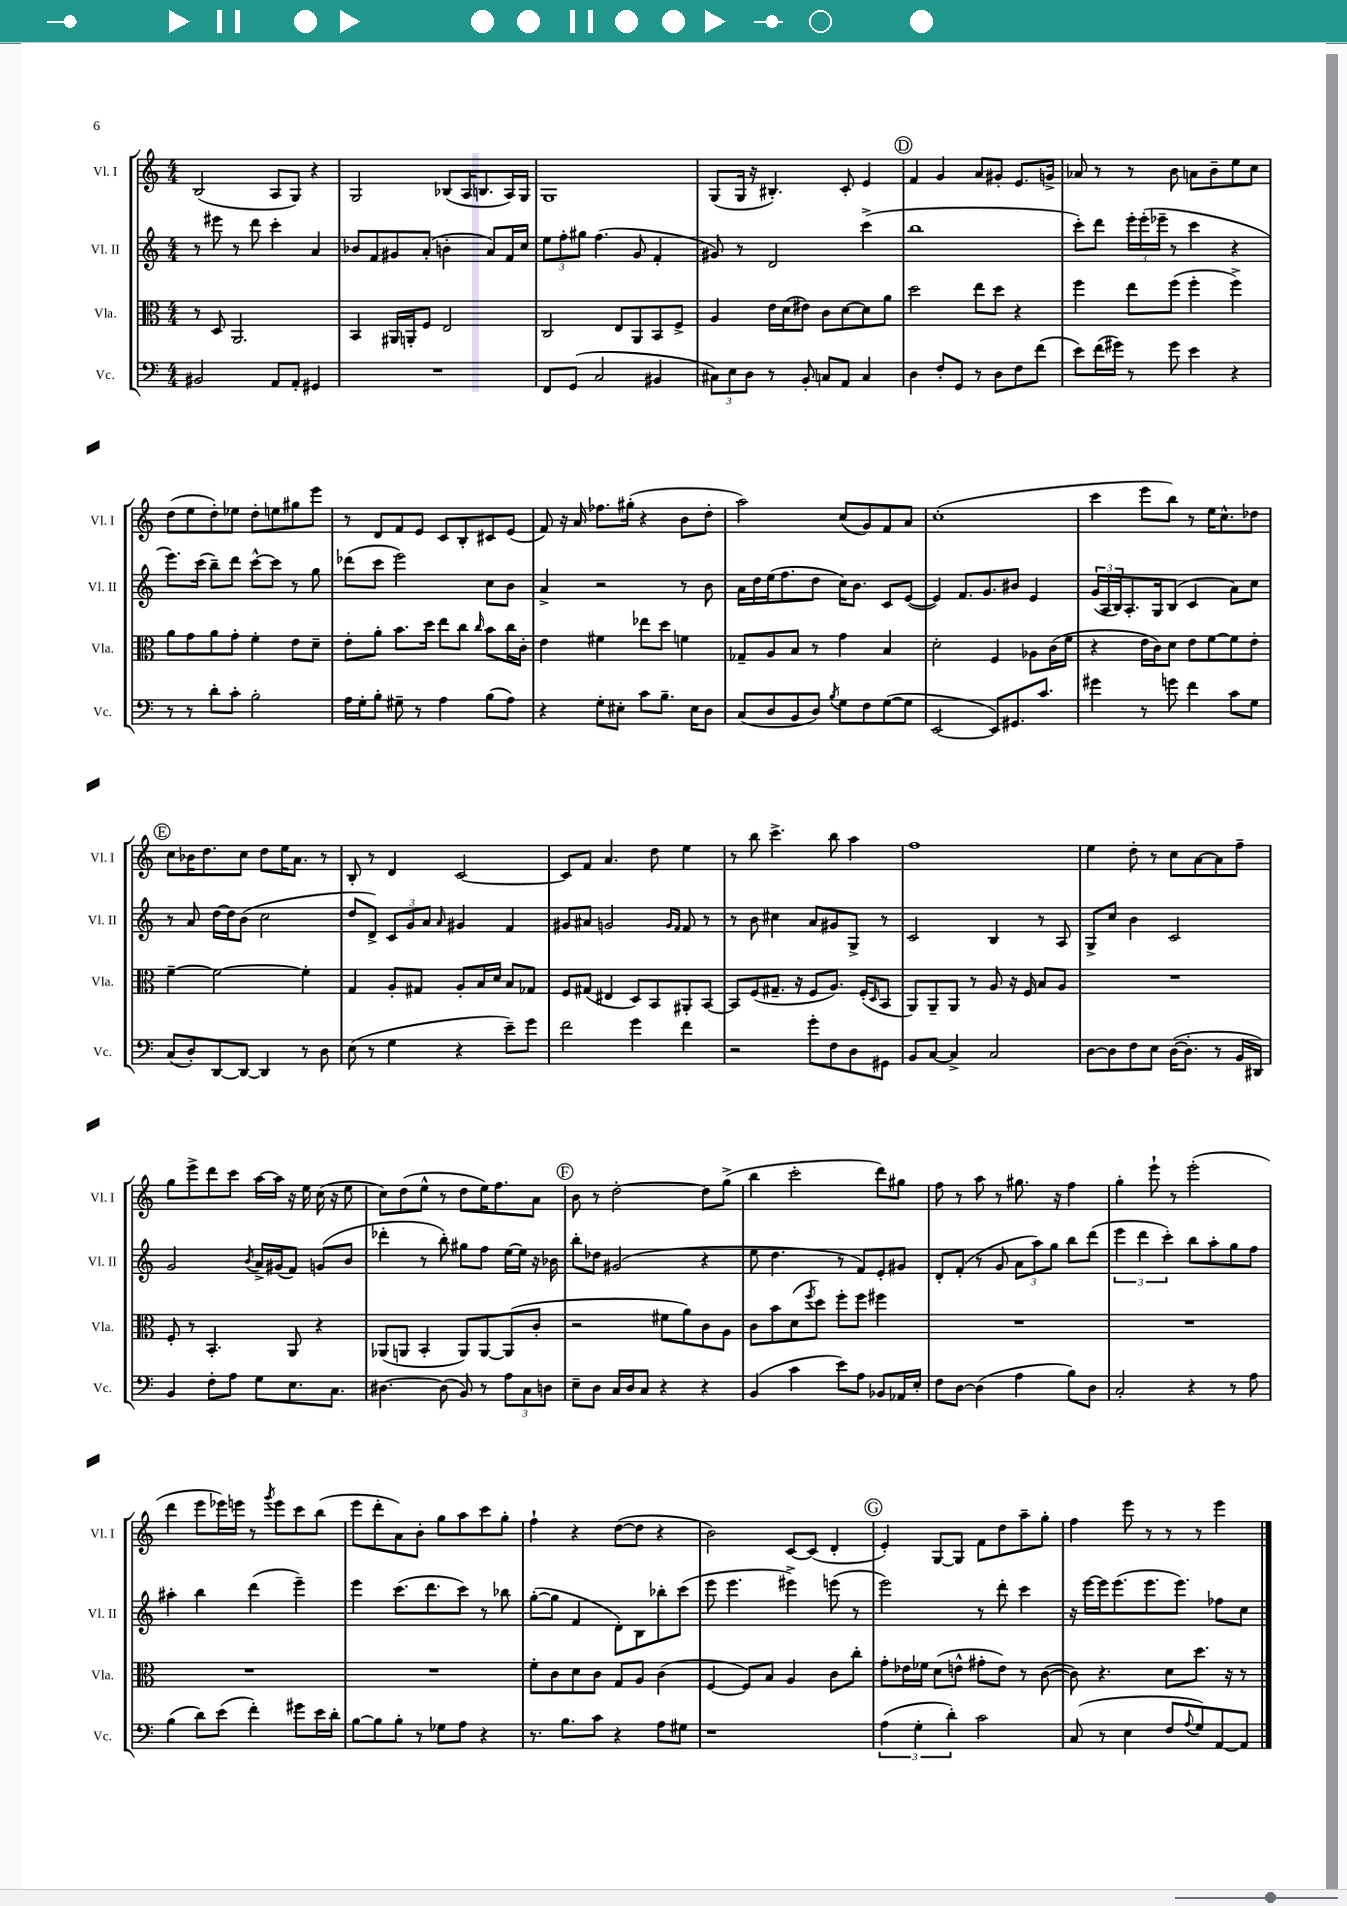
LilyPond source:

<<
\new StaffGroup <<
\new Staff = "s0" \with { instrumentName = "Vl. I" shortInstrumentName = "Vl. I" } {
    \clef treble \key c \major \numericTimeSignature \time 4/4
    b2( a8 g8) r4 |
    g2 bes8( a16 b8. a16) g16 |
    g1 |
    g8( g16 r16 bis4.-.) c'8-. e'4 |
    \mark \markup { \circle "D" } f'4 g'4 a'8 gis'8-. e'8. g'16-> |
    aes'8 r8 r8 b'8 a'8 b'8-- e''8 c''8 |
    d''8( e''8 d''8-.) ees''8 d''8-. e''8 gis''8 e'''8 |
    r8 d'8 f'8 e'8 c'8 b8-. cis'8 e'8( |
    f'8) r16 a'16 fes''8. gis''16-.( r4 b'8 d''8-. |
    a''2) c''8( g'8) f'8 a'8 |
    c''1-.( |
    c'''4 e'''8 b''8) r8 e''16 c''8.-^ des''8 |
    \mark \markup { \circle "E" } c''8 bes'16 d''8. c''8 d''8 e''16 a'8. r8 |
    b8-. r8 d'4 c'2~ |
    c'8 f'8 a'4. d''8 e''4 |
    r8 b''8 c'''4.-> b''8 a''4 |
    f''1 |
    e''4 d''8-. r8 c''8 a'8~ a'8 f''8-- |
    g''8 e'''8-> d'''8 c'''8 a''16~ a''16 r16 e''16 c''16( r16 e''8 |
    c''8) d''8( e''8-^ r8 d''8 e''16) f''8. a'8 |
    \mark \markup { \circle "F" } b'8 r8 d''2~-. d''8 g''8->( |
    b''4 c'''2-. d'''8) gis''8 |
    f''8 r8 a''8 r8 gis''8. r16 f''4 |
    g''4-. e'''8-! r8 e'''2-.( |
    d'''4 e'''8 ees'''16) e'''16 r8 \acciaccatura { g'''8 } e'''8 c'''8 b''8( |
    e'''8 d'''8-. a'8) b'8-. g''8 a''8 c'''8 g''8-. |
    f''4-! r4 d''8~( d''8 r4 |
    b'2) c'8~ c'8( d'4-. |
    \mark \markup { \circle "G" } e'4-.) g8~ g8 f'8 d''8 a''8-- g''8-. |
    f''4 e'''8 r8 r8 r8 e'''4 \bar "|." |
}
\new Staff = "s1" \with { instrumentName = "Vl. II" shortInstrumentName = "Vl. II" } {
    \clef treble \key c \major \numericTimeSignature \time 4/4
    r8 eis'''8 r8 d'''8 c'''4-. a'4 |
    bes'8 f'8 gis'8 a'8-.( b'4-. a'8) f'16 c''16 |
    \tuplet 3/2 { e''8 f''8-. gis''8 } f''4.( g'8 f'4-. |
    gis'8) r8 d'2 c'''4->( |
    \mark \markup { \circle "D" } b''1 |
    c'''8-.) d'''8 \tuplet 3/2 { e'''16-. e'''16-.( ees'''16-- } r8 c'''4 r4 |
    e'''8.) c'''16( b''8--) d'''8 c'''8~-^ c'''8 r8 g''8 |
    des'''8( c'''8 e'''2) c''8 b'8 |
    a'4-> r2 r8 b'8 |
    a'16 d''16 e''16( f''8. d''8 c''16) b'8. c'8 e'8~( |
    e'4) f'8. g'8. bis'8 e'4 |
    \tuplet 3/2 { g'16( a16 b16) } a8.-. g16 b8( c'4 a'8) c''8 |
    \mark \markup { \circle "E" } r8 a'8 d''16~ d''16 b'8( c''2 |
    d''8 d'8->) \tuplet 3/2 { c'8 g'8 a'8 } \grace { a'16 } gis'4 f'4 |
    gis'8 ais'8 g'2 \grace { g'16 f'16 } f'8 r8 |
    r8 b'8 cis''4 a'8 gis'8 g8-> r8 |
    c'2 b4 r8 a8 |
    g8-> c''8 b'4 c'2 |
    g'2 \acciaccatura { b'8 } a'16-> gis'16( f'8) g'8( b'8 |
    des'''4-. r8 b''8-.) gis''8 f''8 e''16~ e''16 r16 bes'16 |
    \mark \markup { \circle "F" } b''8-. des''8 gis'2( r4 |
    e''8 d''4. r8 f'8) e'8-. gis'8 |
    d'8-. f'8-.( r8 g'8 \tuplet 3/2 { a'8 a''8) g''8 } b''8 d'''8( |
    \tuplet 3/2 { e'''4 d'''4 c'''4-.) } b''8 a''8-. g''8 f''8 |
    ais''4-. b''4 d'''4( e'''4--) |
    e'''4 c'''8.( d'''8. c'''8) r8 bes''8 |
    g''8~-.( g''8 f'4 d'8-.) b8 bes''8-. c'''8( |
    e'''8 e'''4. eis'''4->) e'''8( r8 |
    \mark \markup { \circle "G" } e'''2) r8 d'''8-. c'''4 |
    r16 e'''16~ e'''16 e'''8.( e'''8. e'''8.) fes''8 c''8 \bar "|." |
}
\new Staff = "s2" \with { instrumentName = "Vla." shortInstrumentName = "Vla." } {
    \clef alto \key c \major \numericTimeSignature \time 4/4
    r8 d8 a,2. |
    b,4 ais,16 a,16-. f8 e2 |
    c2 e8 a,8 b,8 f8-> |
    a4 e'16 d'16( eis'8) c'8 d'8~ d'8 a'8 |
    \mark \markup { \circle "D" } d''2 e''8 d''8 r4 |
    f''4 e''8 f''8( f''4-. f''4->) |
    a'8 g'8 a'8 g'8-. f'4-. e'8 d'8-- |
    e'8-. a'8-. b'8. d''16 e''8 c''8 \grace { c''16 } b'8 c''16 c'16-. |
    e'4 fis'4 ees''8 d''8 f'4 |
    ges8-- a8 b8 r8 g'4 b4 |
    d'2-. f4 aes8 c'16( f'16 |
    r4 e'16 c'16) d'8 e'8 f'8~ f'8 e'8-. |
    \mark \markup { \circle "E" } f'4~-- f'2~ f'4-. |
    g4 a8-. gis8 a8-. b16 d'16 b8 ges8 |
    f8 gis8( eis4 d8) b,8 ais,8-. b,8~ |
    b,8 f8( gis8.-- r16 f8 a8.) f16-.( \grace { d16 } b,8 |
    a,8) a,8-- a,8 r8 a8 r16 f16 b8 a8 |
    R1 |
    f8-. r8 b,4.-. a,8 r4 |
    aes,8( a,8 b,4-. a,8) a,8~ a,8( c'8-. |
    \mark \markup { \circle "F" } r2 fis'8 a'8) c'8 a8 |
    c'8 b'8 d'8( \acciaccatura { f''8 } d''8) f''8-. f''8 fis''4 |
    R1 |
    R1 |
    R1 |
    R1 |
    f'8-. c'8 d'8 c'8 g8 a8 c'4( |
    f4~ f8) b8 a4 c'8 c''8-. |
    \mark \markup { \circle "G" } g'8-. ees'16 fes'16 d'8( e'8-^ gis'8-. e'8) r8 c'8~( |
    c'8) r4. d'8 d''8. r16 r8 \bar "|." |
}
\new Staff = "s3" \with { instrumentName = "Vc." shortInstrumentName = "Vc." } {
    \clef bass \key c \major \numericTimeSignature \time 4/4
    bis,2 a,8 a,8-. gis,4 |
    R1 |
    f,8 g,8( c2 bis,4 |
    \tuplet 3/2 { cis8) e8 d8 } r8 b,8-. c8 a,8 c4 |
    \mark \markup { \circle "D" } d4 f8-. g,8 r8 d8 f8 f'8( |
    e'8) f'16( gis'16) r8 gis'8 e'4 r4 |
    r8 r8 d'8-. c'8-. b2-. |
    a16 g16-. b8-. gis8-- r8 a4 b8( a8) |
    r4 g8-. eis8-. c'8 b8.-- eis16 d8 |
    c8( d8 b,8 d8) \acciaccatura { b8 } g8 f8 g8~( g8 |
    e,2~ e,8) gis,8. c'8. |
    gis'4 r8 g'8 f'4 c'8 g8 |
    \mark \markup { \circle "E" } c8( d8-.) d,8~ d,8~ d,4 r8 d8 |
    e8( r8 g4 r4 e'8--) g'8 |
    f'2 g'4 f'4 |
    r2 g'8-. f8 d8 gis,8 |
    b,8 c8~ c4-> c2 |
    d8~ d8 f8 e8 d16~( d8.-. r8 b,16 dis,16) |
    b,4 f8-. a8 g8 e8. c8. |
    dis4.~ dis8( b,8) r8 \tuplet 3/2 { a8 c8 d8 } |
    \mark \markup { \circle "F" } e8-- d8 c16 d16 c8 r4 r4 |
    b,4( c'4 e'8) a8 bes,8 aes,16 e16-. |
    f8 d8~ d4( a4 b8) d8 |
    c2-. r4 r8 a8 |
    b4( d'8) e'8( f'4-.) gis'8 e'16 d'16-. |
    b8~ b8 b8-. r8 ges8 a8 r4 |
    r8. b8. c'8 r4 a8 gis8 |
    r1 |
    \mark \markup { \circle "G" } \tuplet 3/2 { a4( g4-. d'4-.) } c'2 |
    c8( r8 e4 f8 \appoggiatura { a8 } g8) a,8~ a,8 \bar "|." |
}
>>
>>
\layout { \context { \Score \remove "Bar_number_engraver" } }
